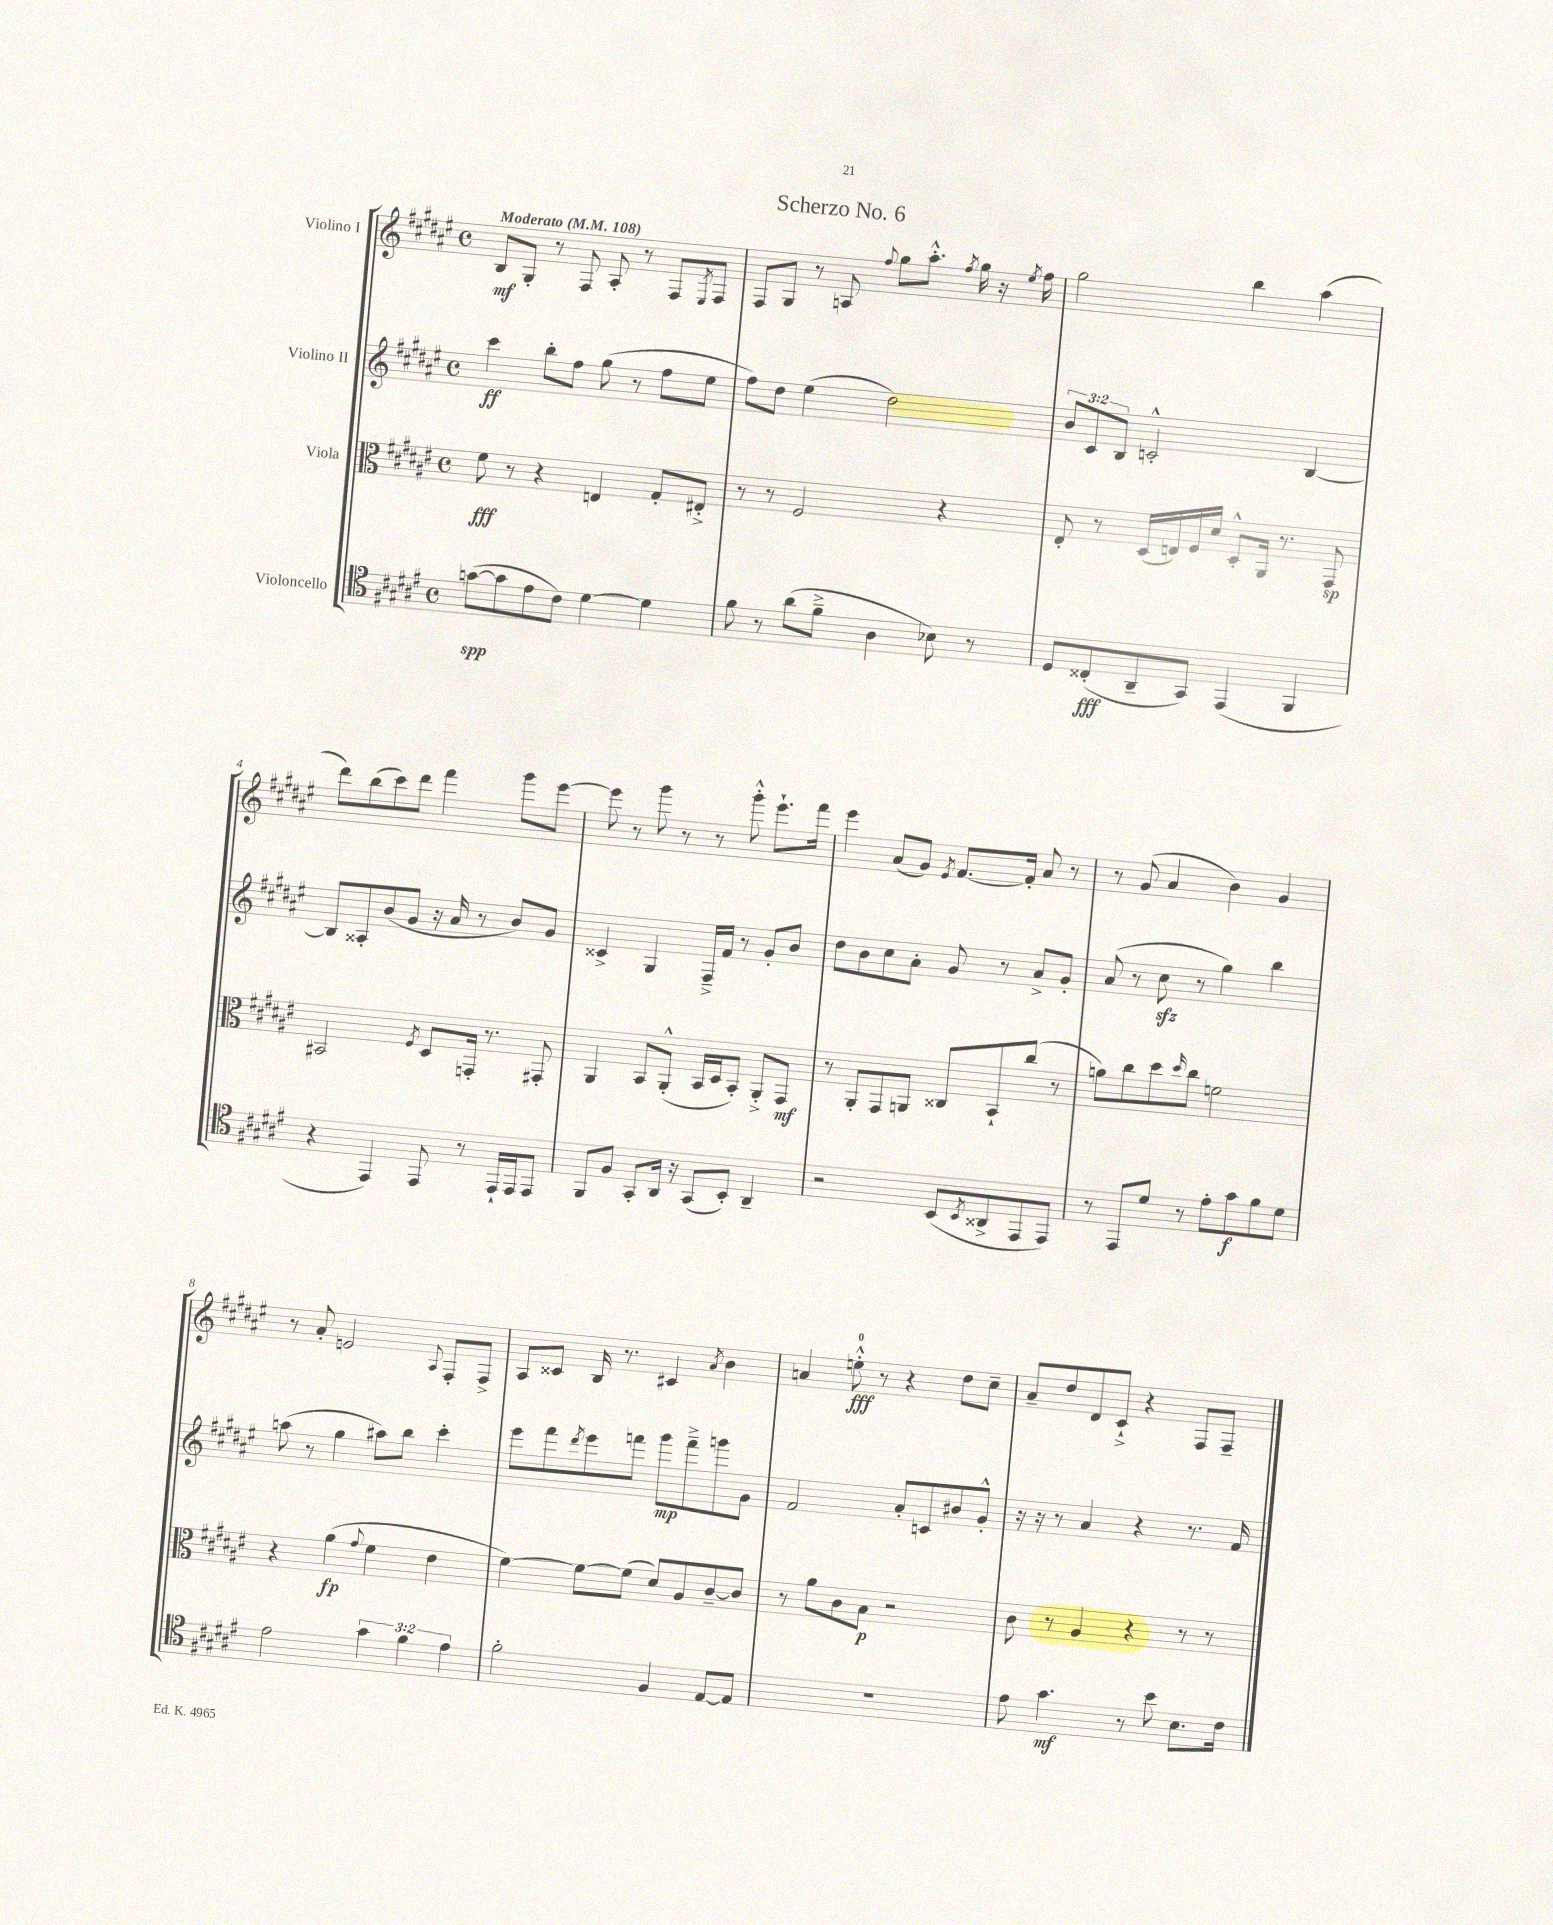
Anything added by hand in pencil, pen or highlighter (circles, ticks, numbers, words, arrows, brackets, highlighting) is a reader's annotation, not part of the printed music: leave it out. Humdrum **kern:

**kern	**kern	**kern	**kern
*staff4	*staff3	*staff2	*staff1
*clefC4	*clefC3	*clefG2	*clefG2
*k[f#c#g#d#a#e#]	*k[f#c#g#d#a#e#]	*k[f#c#g#d#a#e#]	*k[f#c#g#d#a#e#]
*M4/4	*M4/4	*M4/4	*M4/4
*met(c)	*met(c)	*met(c)	*met(c)
*MM108	*MM108	*MM108	*MM108
([8g	8f#	4ccc#	8B
8g]	8r	.	8G#'
8e#	4r	8bb'	8r
8c#)	.	8ff#	8F#
[4d#	4E	(8gg#	8A#'
.	.	8r	8r
4d#]	8G#'	8ff#	8F#
.	.	.	8qE#
.	8E#'^	8ee#	8F#
=	=	=	=
8f#	8r	8ff#)	8F#
8r	8r	8dd#	8G#
(8a#	2F#	(4ee#	8r
8f#~^	.	.	8A
.	.	.	8qqff#
4A#	.	2dd#)	8gg#
.	.	.	8.aa#'^^
8B-)	4r	.	.
.	.	.	8qff#
.	.	.	16gg#
8r	.	.	16r
.	.	.	8qee#
.	.	.	16ff#
=	=	=	=
8D#	8E#'	12b	2gg#
.	.	12c#	.
(8C##'	8r	.	.
.	.	12B	.
8AA#~	(16D#	2c'^^	.
.	16E)	.	.
8GG#)	16F#	.	.
.	16d#	.	.
(4EE#	8D#'^^	.	4bb
.	16AA#	.	.
.	8.r	.	.
4FF#	.	[4B	(4aa#
.	8GG#	.	.
=	=	=	=
4r	2BB#	8B]	8ddd#)
.	.	8A##'	(8bb
4EE#)	.	(8b	8ccc#)
.	.	8g#	8ddd#
.	8qF#	.	.
8EE#	8D#	16r	4fff#
.	.	16a#	.
8r	16GG'	8r	.
.	8.r	.	.
16EE#`	.	8b)	8ggg#
16EE#	.	.	.
8EE#	8GG#'	8g#	[8eee#
=	=	=	=
8FF#	4AA#	4c##^	8eee#]
8F#	.	.	8r
8GG#'	8BB	4G#	8ggg#
16AA#	(8AA#'^^	.	8r
16r	.	.	.
(8GG#	16BB	16F#~^	8r
.	16D#	16f#	.
8BB')	8BB')	8r	8ggg#'^^
4AA#~	8AA#'^	8g#'	8.eee#`
.	8GG#	8b	.
.	.	.	16fff#
=	=	=	=
2r	8r	8dd#	4eee#
.	8AA#'	8b	.
.	8GG#	8cc#	(8a#
.	8AA	8a#'	8g#)
.	.	.	8qe#
(8BB	8C##	8g#	[8.f#
8qBB	.	.	.
8AA##^	8BB`	8r	.
.	.	.	16f#']
8EE#	(8cc#	8a#^	8a#
8EE#)	8r	8g#'	8r
=	=	=	=
8r	8a)	(8a#	8r
8EE#	8cc#	8r	(8g#
8d#	8dd#	8cc#	4a#
.	16qqdd#	.	.
8r	8cc#	8r	.
8e#'	2f	4gg#)	4b)
8g#	.	.	.
8f#	.	4bb	4g#
8d#	.	.	.
=	=	=	=
2e#	4r	(8aa	8r
.	.	8r	8a#'
.	(4a#	4gg#	2e
.	8qqg#	.	.
6g#	4f#	8aa#)	.
.	.	8bb	.
6f#	.	.	.
.	.	.	8qqA#
.	4e#	4ccc#'	8F#'
6e#	.	.	.
.	.	.	8F#^
=	=	=	=
2f#'	[4f#)	8eee#	8A#
.	.	8fff#	8c##
.	.	8qddd#	.
.	8f#_	8eee#	16B
.	.	.	8.r
.	(8f#]	8fff	.
4F#	8d#)	8ggg#	4c#
.	8A#	8fff~^	.
.	.	.	8qa#
[8E#	[8c#~	8ggg	4b
8E#]	8c#]	8g#	.
=	=	=	=
1r	8r	2f#	4a
.	8a#	.	.
.	8c#	.	8ee'^^
.	8B	.	8r
.	2r	8a#'	4r
.	.	8c	.
.	.	8b#	8dd#
.	.	8g#'^^	8cc#~
=	=	=	=
8e#	8c#	16r	8a#~
.	.	16r	.
4.g#	8r	8r	8dd#
.	4A#	4a#	8d#
.	.	.	8c#`^
8r	4r	4r	4r
8b	.	.	.
8.B	8r	8.r	8F#
.	8r	.	8F#~
16c#	.	16f#	.
==	==	==	==
*-	*-	*-	*-
